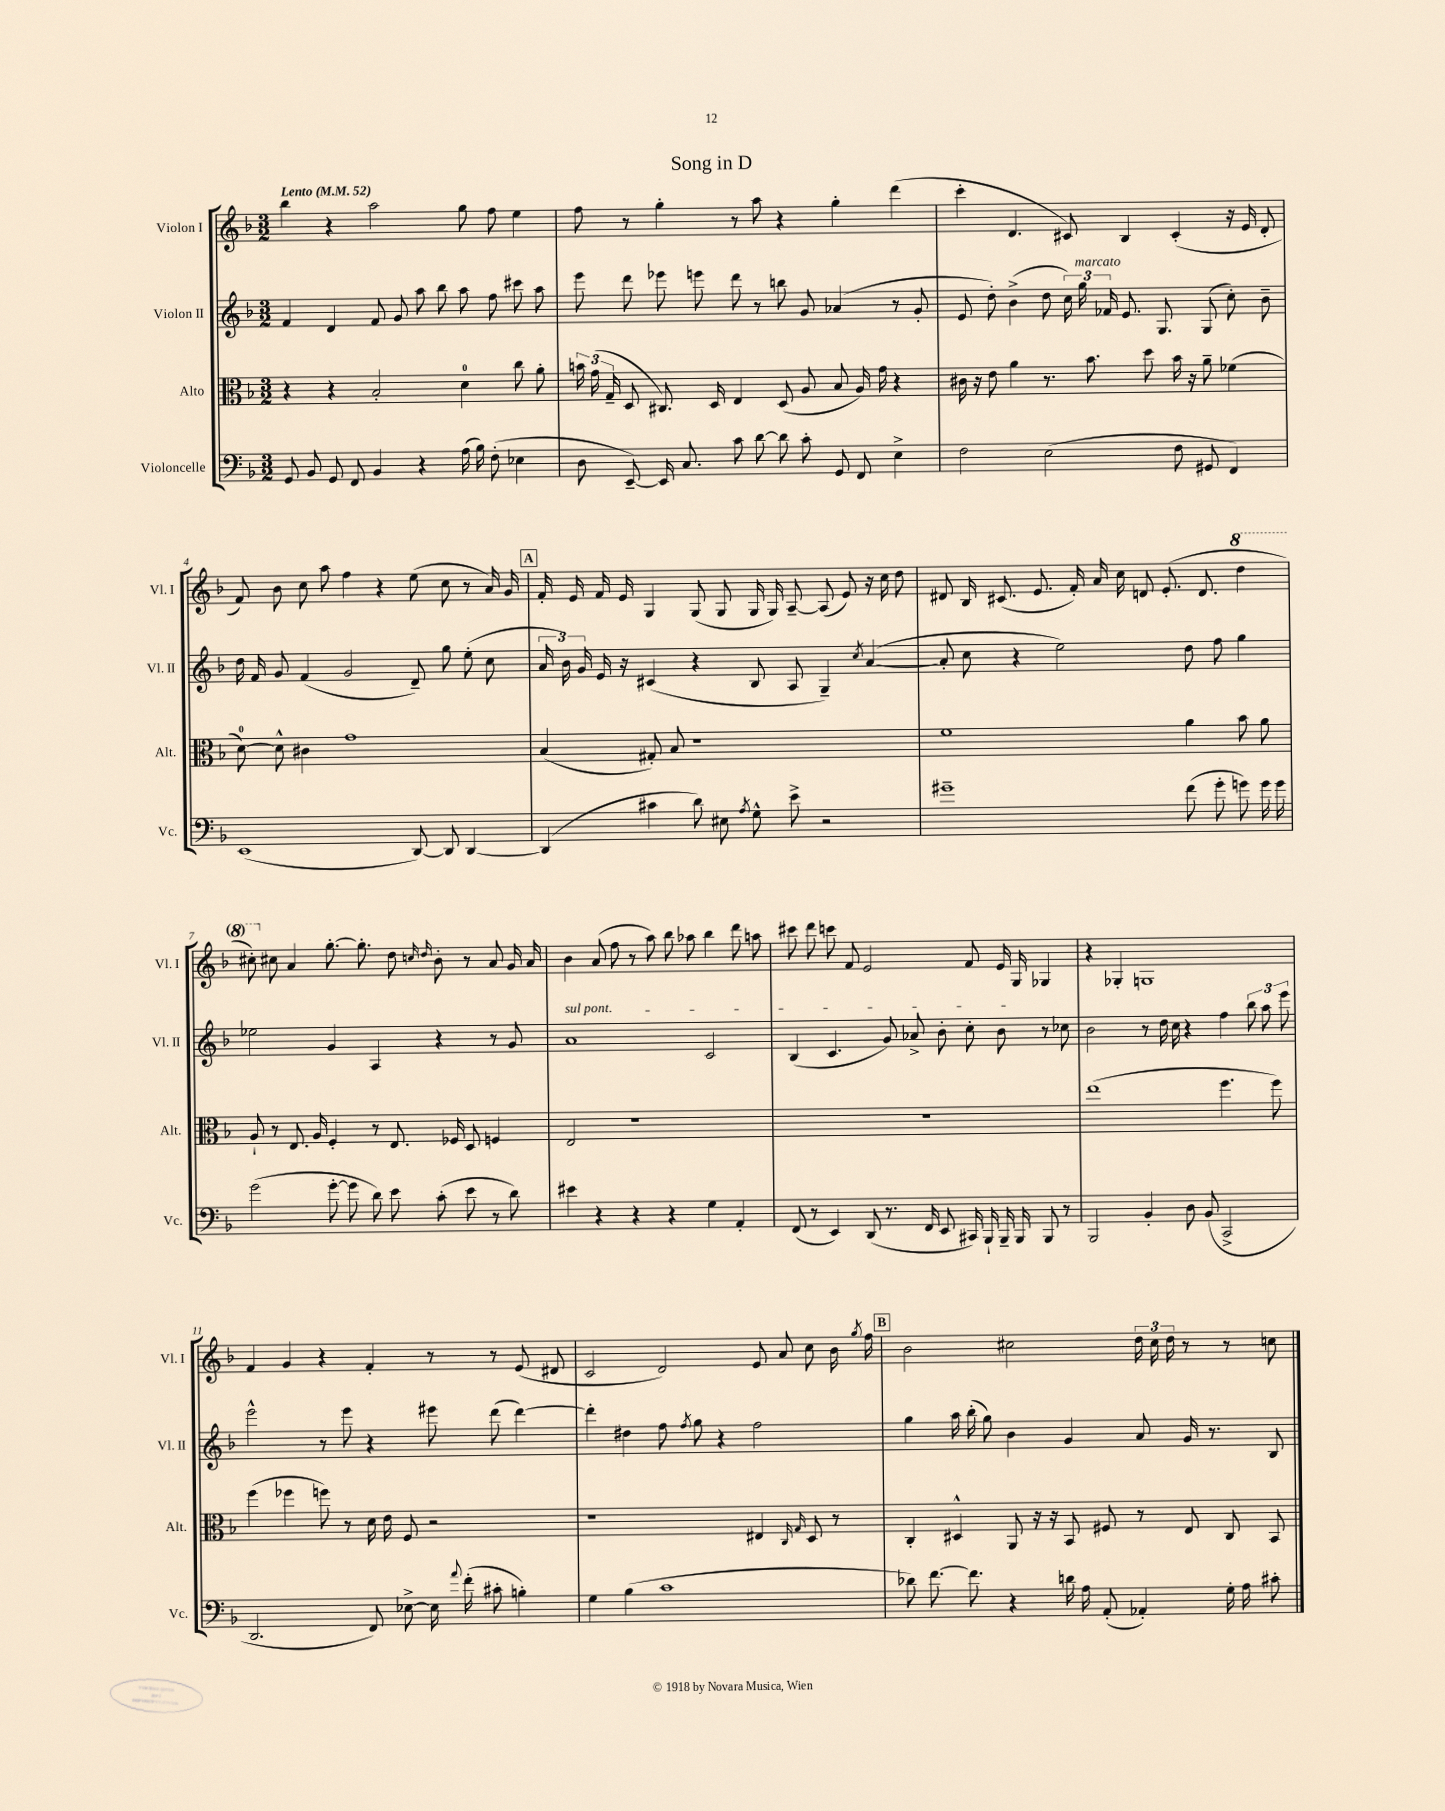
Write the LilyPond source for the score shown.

\header { title = "Song in D" }
<<
\new StaffGroup <<
\new Staff = "s0" \with { instrumentName = "Violon I" shortInstrumentName = "Vl. I" } {
    \clef treble \key f \major \numericTimeSignature \time 3/2 \tempo "Lento" 4 = 52
    \autoBeamOff bes''4 r4 a''2 g''8 f''8 e''4 |
    f''8 r8 g''4-. r8 a''8 r4 g''4-. d'''4( |
    c'''4-. d'4. cis'8) bes4 cis'4-.( r16 e'16 d'8-. |
    f'8) bes'8 c''8 a''8 f''4 r4 e''8( c''8 r8 a'16) g'16 |
    \mark \markup { \box "A" } f'16-. e'16 f'16 e'16 g4 g8( g8 g16 g16) a8~-- a8( e'8) r16 c''16 d''8 |
    dis'8 bes16 cis'8.( e'8. f'16-.) a'16 c''16 d'8 e'8.-.( d'8. \ottava #1 d'''4 |
    cis'''8-.) \ottava #0 cis''8 a'4 g''8.~-. g''8.-. d''8 \grace { c''16 d''16 } bes'8-. r8 a'8 g'16 a'16 |
    bes'4 a'8( f''8 r8 a''8) bes''8 aes''8 bes''4 d'''8 a''8 |
    cis'''8 d'''8 c'''8 f'8 e'2 f'8 e'16 g16 ges4 |
    r4 ges4-. g1 |
    f'4 g'4 r4 f'4-. r8 r8 e'8( dis'8 |
    c'2 d'2) e'8 a'8 c''8 bes'16 \acciaccatura { g''8 } f''16 |
    \mark \markup { \box "B" } bes'2 cis''2 \tuplet 3/2 { d''16 cis''16 d''16 } r8 r8 c''8 \bar "|." |
}
\new Staff = "s1" \with { instrumentName = "Violon II" shortInstrumentName = "Vl. II" } {
    \clef treble \key f \major \numericTimeSignature \time 3/2
    \autoBeamOff f'4 d'4 f'8 g'8 a''8 bes''8 a''8 f''8 cis'''8 a''8 |
    e'''8 d'''8 ees'''8 e'''8 d'''8 r8 b''8 g'8 aes'4( r8 g'8-. |
    e'8 d''8-.) bes'4->( d''8 \tuplet 3/2 { c''16) g''16^\markup { \italic "marcato" } fes'16 } e'8. g8. g8( c''8-.) bes'8-- |
    d''16 f'16 g'8 f'4( g'2 d'8--) g''8 e''8-.( c''8 |
    \mark \markup { \box "A" } \tuplet 3/2 { a'16 bes'16) g'16 } e'16 r16 cis'4( r4 bes8 a8 g4--) \acciaccatura { c''8 } a'4~( |
    a'8-. c''8 r4 e''2) d''8 f''8 g''4 |
    ees''2 g'4 a4 r4 r8 g'8 |
    \once \override TextSpanner.bound-details.left.text = \markup { \italic "sul pont." } a'1\startTextSpan c'2 |
    bes4( c'4. g'8) aes'8-> bes'8-. c''8-. bes'8\stopTextSpan r8 ces''8 |
    bes'2 r8 d''16 c''16 r4 f''4 \tuplet 3/2 { bes''8 a''8 e'''8 } |
    e'''2-^ r8 e'''8 r4 eis'''8 d'''8( d'''4~) |
    d'''4-. dis''4 f''8 \acciaccatura { f''8 } g''8 r4 f''2 |
    \mark \markup { \box "B" } g''4 a''16 bes''16-.( g''8) bes'4 g'4 a'8 g'16 r8. bes8 \bar "|." |
}
\new Staff = "s2" \with { instrumentName = "Alto" shortInstrumentName = "Alt." } {
    \clef alto \key f \major \numericTimeSignature \time 3/2
    \autoBeamOff r4 r4 bes2-. d'4-0 c''8 a'8-. |
    \tuplet 3/2 { b'16 g'16( g16-- } d8 cis8.) d16 e4 d8( a8 bes8 a16) g'16 r4 |
    cis'16 r16 e'8 a'4 r8. bes'8. d''8 bes'16 r16 a'8-- fes'4( |
    d'8-0~) d'8-^ cis'4 g'1 |
    \mark \markup { \box "A" } bes4( gis8-.) bes8 r1 |
    f'1 a'4 bes'8 a'8 |
    a8-! r8 e8. a16 f4-. r8 e8. fes16 d8 f4 |
    e2 r1 |
    R1. |
    e''1( f''4. f''8) |
    f''4( fes''4 f''8) r8 d'16 e'16 f8 r2 |
    r1 eis4 \grace { c16 g16 } d8 r8 |
    \mark \markup { \box "B" } c4-. dis4-^ a,8 r16 r16 bes,8 fis8 r8 e8 c8 bes,8 \bar "|." |
}
\new Staff = "s3" \with { instrumentName = "Violoncelle" shortInstrumentName = "Vc." } {
    \clef bass \key f \major \numericTimeSignature \time 3/2
    \autoBeamOff g,8 bes,8 g,8 f,8 bes,4 r4 a16( bes16) f8-.( ees4 |
    d8 e,8~--) e,16 c8. c'8 d'8~ d'8 c'8-. g,8 f,8 e4-> |
    f2 e2( f8 gis,8 f,4) |
    e,1( d,8~) d,8 d,4~ |
    \mark \markup { \box "A" } d,4( cis'4 d'8) eis8 \acciaccatura { a8 } g8-^ e'8-> r2 |
    gis'1-- f'8( gis'8-. g'8) g'16 g'16 |
    g'2( g'8~-. g'8 d'8) e'8 c'8-.( e'8 r8 d'8) |
    eis'4 r4 r4 r4 g4 a,4-. |
    f,8( r8 e,4) d,8( r8. f,16 e,8 cis,16) bes,,16-! bes,,16-- bes,,16 bes,,8 r8 |
    bes,,2 bes,4-. d8 bes,8( c,2-> |
    d,2. f,8) ees8~-> ees16 \appoggiatura { a'8 } f'16-.( cis'8-. b4-.) |
    g4 bes4( c'1 |
    \mark \markup { \box "B" } des'8) f'8.~ f'8. r4 d'16 a16 a,8-.( aes,4-.) g16-. a16 cis'8-. \bar "|." |
}
>>
>>
